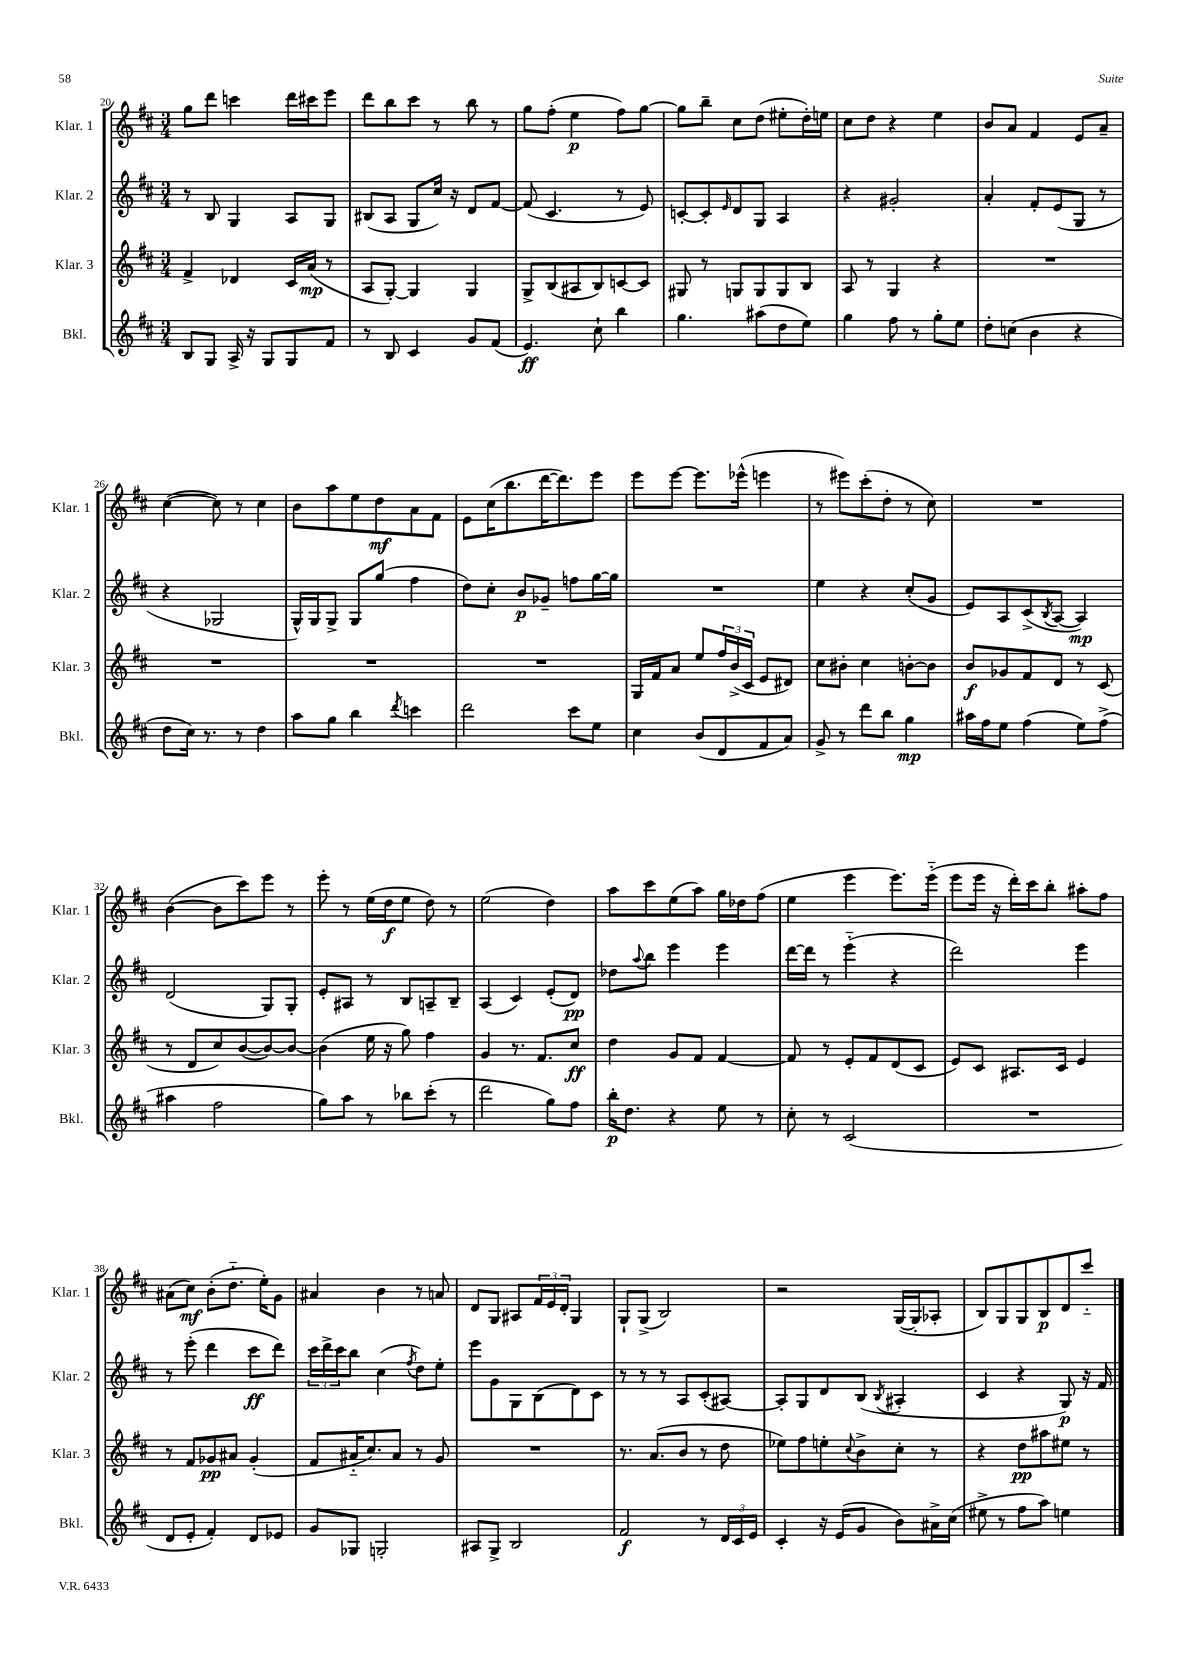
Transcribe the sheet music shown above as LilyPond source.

<<
\new StaffGroup <<
\new Staff = "s0" \with { instrumentName = "Klar. 1" shortInstrumentName = "Klar. 1" } {
    \clef treble \key d \major \numericTimeSignature \time 3/4
    g''8 d'''8 c'''4 d'''16 cis'''16 e'''8 |
    d'''8 b''8 cis'''8 r8 b''8 r8 |
    g''8 fis''8-.( e''4\p fis''8) g''8~ |
    g''8 b''8-- cis''8 d''8( eis''8-. d''16-.) e''16 |
    cis''8 d''8 r4 e''4 |
    b'8 a'8 fis'4 e'8 a'8-- |
    cis''4~( cis''8) r8 cis''4 |
    b'8 a''8 e''8 d''8\mf a'8 fis'8 |
    e'8 cis''16( b''8. d'''16~ d'''8.) e'''8 |
    e'''8 e'''8~ e'''8. ees'''16-^( e'''4 |
    r8 eis'''8) cis'''8-.( d''8-. r8 cis''8) |
    R2. |
    b'4~( b'8 cis'''8) e'''8 r8 |
    e'''8-. r8 e''16( d''16\f e''8 d''8) r8 |
    e''2( d''4) |
    a''8 cis'''8 e''8( a''8) g''16 des''16 fis''8( |
    e''4 e'''4 e'''8.) e'''16-_( |
    e'''8 e'''16 r16 d'''16-.) cis'''16 b''8-. ais''8-. fis''8 |
    ais'8( cis''8\mf) b'8-.( d''8.-_ e''16-.) g'8 |
    ais'4 b'4 r8 a'8 |
    d'8 g8 ais8 \tuplet 3/2 { fis'16 e'16 d'16-. } g4 |
    g8-! g8->( b2) |
    r2 g16~( g16-. aes8-. |
    b8) g8 g8 b8\p d'8 cis'''8-_ \bar "|." |
}
\new Staff = "s1" \with { instrumentName = "Klar. 2" shortInstrumentName = "Klar. 2" } {
    \clef treble \key d \major \numericTimeSignature \time 3/4
    r8 b8 g4 a8 g8 |
    bis8( a8 g8 cis''16) r16 d'8 fis'8~ |
    fis'8( cis'4. r8 e'8) |
    c'8~-. c'8-. \grace { e'16 } d'8 g8 a4 |
    r4 gis'2-. |
    a'4-. fis'8-. e'8( g8 r8 |
    r4 ges2 |
    g16-^) g16 g8-> g8 g''8( fis''4 |
    d''8) cis''8-. b'8\p ges'8-- f''8 g''16~ g''16 |
    R2. |
    e''4 r4 cis''8-.( g'8 |
    e'8) a8 cis'8->( \acciaccatura { b8 } a8~ a4\mp) |
    d'2( g8) g8-. |
    e'8-. ais8 r8 b8 a8-- b8-- |
    a4( cis'4) e'8-.( d'8\pp) |
    des''8 \appoggiatura { a''8 } b''8 e'''4 e'''4 |
    d'''16~ d'''16 r8 e'''4-_( r4 |
    d'''2) e'''4 |
    r8 e'''8-.( d'''4 cis'''8\ff d'''8) |
    \tuplet 3/2 { cis'''16 d'''16-> cis'''16 } b''8 cis''4( \acciaccatura { fis''8 } d''8) e''8-. |
    e'''8 g'8 g8 b8( d'8) cis'8 |
    r8 r8 r8 a8 cis'8-.( ais8~) |
    ais8-. g8 d'8 b8( \acciaccatura { b8 } ais4-. |
    cis'4 r4 g8\p) r16 fis'16 \bar "|." |
}
\new Staff = "s2" \with { instrumentName = "Klar. 3" shortInstrumentName = "Klar. 3" } {
    \clef treble \key d \major \numericTimeSignature \time 3/4
    fis'4-> des'4 cis'16 a'16\mp( r8 |
    a8 g8~-.) g4 g4 |
    g8-> b8( ais8 b8) c'8~ c'8 |
    gis8 r8 g8 g8 g8 b8 |
    a8 r8 g4 r4 |
    R2. |
    R2. |
    R2. |
    R2. |
    g16 fis'16 a'8 e''8 \tuplet 3/2 { fis''16 b'16->( cis'16 } e'8 dis'8) |
    cis''8 bis'8-. cis''4 b'8~-. b'8 |
    b'8\f ges'8 fis'8 d'8 r8 cis'8( |
    r8 d'8 cis''8) b'8~( b'8~) b'8~ |
    b'4( e''16 r16 g''8) fis''4 |
    g'4 r8. fis'8. cis''8\ff |
    d''4 g'8 fis'8 fis'4~ |
    fis'8 r8 e'8-. fis'8 d'8( cis'8 |
    e'8) cis'8 ais8. cis'16 e'4 |
    r8 fis'8 ges'8\pp ais'8 ges'4-.( |
    fis'8 ais'16-_ cis''8.) ais'8 r8 g'8 |
    R2. |
    r8. a'8.( b'8 r8 d''8 |
    ees''8) fis''8 e''8-. \appoggiatura { cis''8 } b'8-> cis''8-. r8 |
    r4 d''8\pp ais''8 eis''8 r8 \bar "|." |
}
\new Staff = "s3" \with { instrumentName = "Bkl." shortInstrumentName = "Bkl." } {
    \clef treble \key d \major \numericTimeSignature \time 3/4
    b8 g8 a16-> r16 g8 g8 fis'8 |
    r8 b8 cis'4 g'8 fis'8( |
    e'4.\ff) cis''8-! b''4 |
    g''4. ais''8( d''8 e''8) |
    g''4 fis''8 r8 g''8-. e''8 |
    d''8-. c''8( b'4 r4 |
    d''8 cis''16) r8. r8 d''4 |
    a''8 g''8 b''4 \acciaccatura { d'''8 } c'''4 |
    d'''2 cis'''8 e''8 |
    cis''4 b'8( d'8 fis'8 a'8) |
    g'8-> r8 d'''8 b''8 g''4\mp |
    ais''16 fis''16 e''8 fis''4( e''8) fis''8->( |
    ais''4 fis''2 |
    g''8) a''8 r8 bes''8 cis'''8-.( r8 |
    d'''2 g''8) fis''8 |
    b''16-.\p d''8. r4 e''8 r8 |
    cis''8-. r8 cis'2( |
    R2. |
    d'8 e'8-. fis'4-.) d'8 ees'8 |
    g'8 ges8 g2-. |
    ais8 g8-> b2 |
    fis'2\f r8 \tuplet 3/2 { d'16 cis'16 e'16 } |
    cis'4-. r16 e'16( g'8 b'8) ais'16-> cis''16( |
    eis''8-> r8 fis''8 a''8) e''4 \bar "|." |
}
>>
>>
\layout { \context { \Score currentBarNumber = #20 } }
